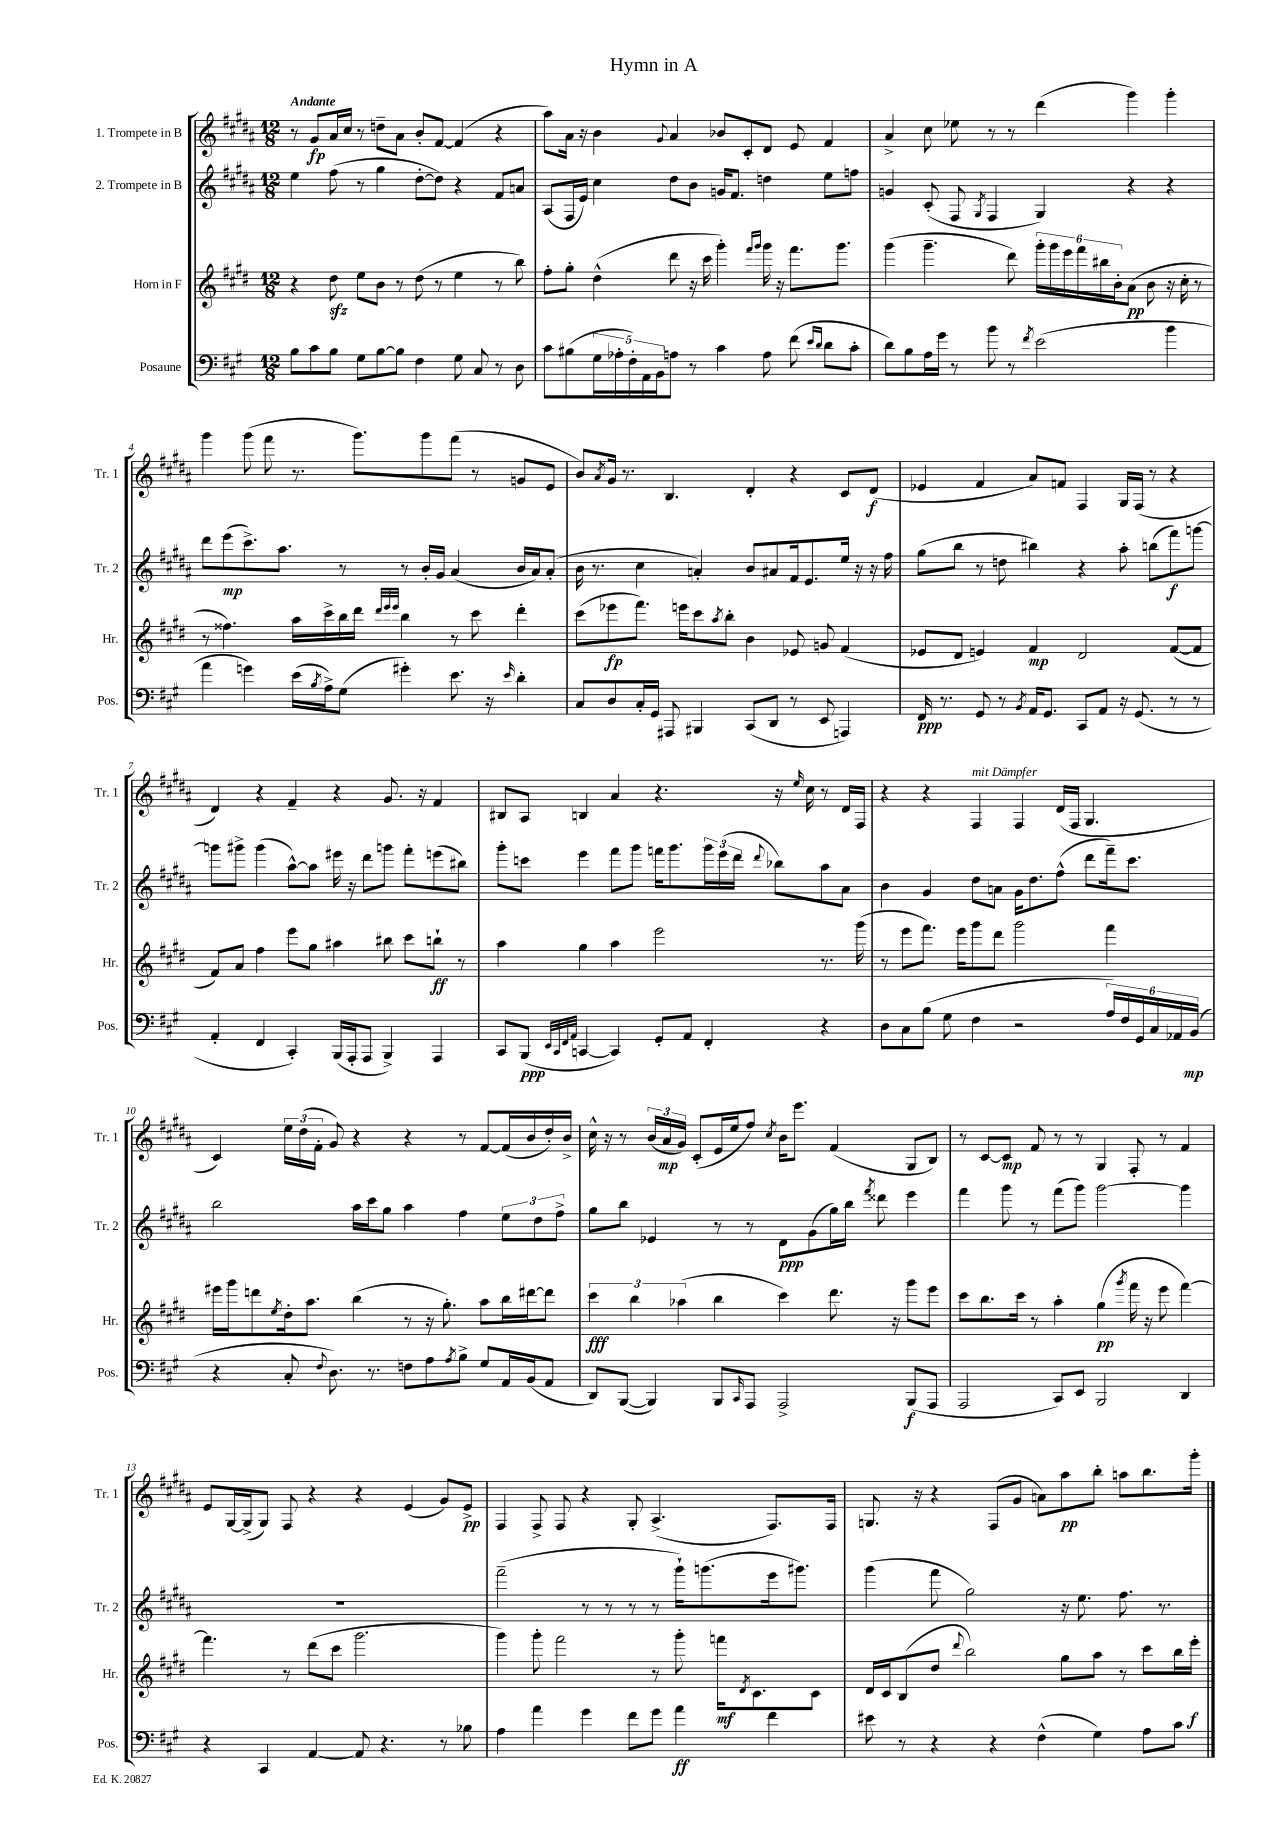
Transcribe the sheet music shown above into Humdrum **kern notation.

**kern	**dynam	**kern	**dynam	**kern	**dynam	**kern	**dynam
*part4	*part4	*part3	*part3	*part2	*part2	*part1	*part1
*staff4	*staff4	*staff3	*staff3	*staff2	*staff2	*staff1	*staff1
*I"Posaune	*	*I"Horn in F	*	*I"2. Trompete in B	*	*I"1. Trompete in B	*
*I'Pos.	*	*I'Hr.	*	*I'Tr. 2	*	*I'Tr. 1	*
*clefF4	*	*clefG2	*	*clefG2	*	*clefG2	*
*k[f#c#g#]	*	*k[f#c#g#d#]	*	*k[f#c#g#d#a#]	*	*k[f#c#g#d#a#]	*
*M12/8	*	*M12/8	*	*M12/8	*	*M12/8	*
=1	=1	=1	=1	=1	=1	=1	=1
!	!	!	!	!	!	!LO:TX:a:B:t=Andante	!
8B\L	.	4r	.	4ee\	.	8r	.
8c#\	.	.	.	.	.	8g#/L	fp
8B\J	.	8dd#zz\	.	(8ff#\	.	16a#/L	.
.	.	.	.	.	.	16cc#/JJ	.
8G#\L	.	8ee\L	.	8r	.	8r	.
[8B\	.	8b\J	.	4gg#\	.	8ddn~\L	.
8B\J]	.	8r	.	.	.	8a#\J	.
4F#\	.	(8dd#\	.	[8dd#'\L	.	8b'/L	.
.	.	8r	.	8dd#\J])	.	[8f#/J	.
8G#\	.	4ee\	.	4r	.	(4f#/]	.
8C#/	.	.	.	.	.	.	.
8r	.	8r	.	8f#/L	.	4r	.
8D\	.	8bb\)	.	8an/J	.	.	.
=2	=2	=2	=2	=2	=2	=2	=2
8c#\L	.	8ff#'\L	.	(8A#/L	.	8aa#\L)	.
(8B#X\	.	8gg#'\J	.	16F#/L	.	16a#\Jk	.
.	.	.	.	16e/JJ)	.	16r	.
20G#\L	.	(4dd#^^\	.	4cc#\	.	4b\	.
20A-X'\	.	.	.	.	.	.	.
20F#'\)	.	.	.	.	.	.	.
20AA\	.	.	.	.	.	.	.
20BB\J	.	.	.	.	.	.	.
.	.	.	.	.	.	8qqg#/	.
8An\J	.	8ddd#\	.	8dd#\L	.	4a#/	.
8r	.	16r	.	8b\J	.	.	.
.	.	16ccc#\	.	.	.	.	.
4c#\	.	4ggg#'\)	.	16gn/KL	.	8b-X/L	.
.	.	.	.	8.f#/J	.	.	.
.	.	.	.	.	.	8c#'/	.
.	.	16qqfff#/LL	.	.	.	.	.
.	.	16qqggg#/JJ	.	.	.	.	.
8A\	.	16ggg#\	.	4ddn\	.	8d#/J	.
.	.	16r	.	.	.	.	.
(8f#\	.	8.fff#\L	.	.	.	8e/	.
16qqe/LL	.	.	.	.	.	.	.
16qqd/JJ	.	.	.	.	.	.	.
8d\L	.	.	.	8ee\L	.	4f#/	.
.	.	8.ggg#\J	.	.	.	.	.
8c#'\J	.	.	.	8ffn\J	.	.	.
=3	=3	=3	=3	=3	=3	=3	=3
8d\L)	.	(4ggg#\	.	4gn/	.	4a#^/	.
8B\	.	.	.	.	.	.	.
16A\L	.	4.ggg#~\	.	(8c#'/	.	8cc#\	.
16g#\JJ	.	.	.	.	.	.	.
8r	.	.	.	8F#/	.	8ee-X\	.
.	.	.	.	8qG#/	.	.	.
8b\	.	.	.	4F#/	.	8r	.
8r	.	8ddd#\)	.	.	.	8r	.
8qf#/	.	.	.	.	.	.	.
(2e\	.	24ggg#'\LL	.	4G#/)	.	(4ddd#\	.
.	.	24ggg#\	.	.	.	.	.
.	.	24eee\	.	.	.	.	.
.	.	24fff#\	.	.	.	.	.
.	.	24bb#X\	.	.	.	.	.
.	.	24b'\J	.	.	.	.	.
.	.	(8a\J	pp	4r	.	4ggg#\)	.
.	.	8b\	.	.	.	.	.
4b\	.	16r	.	4r	.	4ggg#'\	.
.	.	16cc#'\	.	.	.	.	.
.	.	8r	.	.	.	.	.
!!LO:LB:g=z
=4	=4	=4	=4	=4	=4	=4	=4
4a\	.	8r	.	8ddd#\L	.	4ggg#\	.
.	.	4.ff##X\)	.	(8eee\	mp	.	.
4gn\)	.	.	.	8.ccc#^\)	.	(8ggg#\	.
.	.	.	.	.	.	8fff#\	.
.	.	.	.	8.aa#\J	.	.	.
(16e\LL	.	16aa\LL	.	.	.	8.r	.
8qB/	.	.	.	.	.	.	.
16A^\J)	.	16ccc#^\	.	.	.	.	.
(8G#\J	.	16bb\	.	8r	.	.	.
.	.	16ddd#\JJ	.	.	.	8.ggg#\L)	.
.	.	32qqddd#/LLL	.	.	.	.	.
.	.	32qqeee/	.	.	.	.	.
.	.	32qqeee/JJJ	.	.	.	.	.
4g#X'\)	.	4bb\	.	8r	.	.	.
.	.	.	.	16b'/LL	.	8ggg#\	.
.	.	.	.	16g#/JJ	.	.	.
8.e\	.	8r	.	(4a#/	.	(8fff#\J	.
.	.	8ccc#\	.	.	.	8r	.
16r	.	.	.	.	.	.	.
16qqe/	.	.	.	.	.	.	.
4d'\	.	4ddd#'\	.	16b/LL	.	8gn/L	.
.	.	.	.	16a#/J)	.	.	.
.	.	.	.	(8a#'/J	.	8e/J	.
=5	=5	=5	=5	=5	=5	=5	=5
8C#/L	.	(8ccc#\L	.	16b\	.	8b/L)	.
.	.	.	.	8.r	.	.	.
.	.	.	.	.	.	8qa#/	.
8D/	.	8eee-X\	fp	.	.	16g#/Jk	.
.	.	.	.	.	.	8.r	.
16C#'/L	.	8.fff#\J)	.	4cc#\	.	.	.
16GG#/JJ	.	.	.	.	.	.	.
8AAA#X/	.	.	.	.	.	4.B/	.
.	.	16eeen\KL	.	.	.	.	.
4BBB#X/	.	8ccc#\	.	4an'/)	.	.	.
.	.	8qaa/	.	.	.	.	.
.	.	8bb'\J	.	.	.	.	.
(8CC#/L	.	4b\	.	8b/L	.	4d#'/	.
8DD/J	.	.	.	8a#X/	.	.	.
8r	.	8e-X/	.	16f#/k	.	4r	.
.	.	.	.	8.e/	.	.	.
8EE/	.	8gn/	.	.	.	.	.
4AAAn/)	.	(4f#/	.	16ee/Jk	.	8c#/L	.
.	.	.	.	16r	.	.	.
.	.	.	.	16r	.	(8d#/J	f
.	.	.	.	16ff#\	.	.	.
=6	=6	=6	=6	=6	=6	=6	=6
16FF#/	ppp	8e-X/L	.	(8gg#\L	.	4e-X/	.
8.r	.	.	.	.	.	.	.
.	.	8d#/J	.	8bb\J	.	.	.
8GG#/	.	4en/)	.	8r	.	4f#/	.
8r	.	.	.	8ddn\	.	.	.
8qBB/	.	.	.	.	.	.	.
16AA/KL	.	4f#/	mp	4bb#X\)	.	8a#/L)	.
8.GG#/J	.	.	.	.	.	.	.
.	.	.	.	.	.	8fn/J	.
8CC#/L	.	2d#/	.	4r	.	4F#/	.
8AA/J	.	.	.	.	.	.	.
16r	.	.	.	8aa#'\	.	16G#/LL	.
(8.GG#/	.	.	.	.	.	(16F#/JJ	.
.	.	.	.	(8bbn\L	.	8r	.
8r	.	([8f#/L	.	8fff#\)	f	4r	.
8r	.	8f#/J]	.	[8gggn\J	.	.	.
!!LO:LB:g=z
=7	=7	=7	=7	=7	=7	=7	=7
4AA'/	.	8f#/L)	.	8gggn\L]	.	4d#/)	.
.	.	8a/J	.	8ggg#X^\J	.	.	.
4FF#/	.	4ff#\	.	(4ggg#\	.	4r	.
4CC#'/)	.	8eee\L	.	[8aa#^^\L)	.	4f#~/	.
.	.	8gg#\J	.	8aa#\J]	.	.	.
(16BBB/LL	.	4aa#X\	.	16eee#X\	.	4r	.
16AAA'/J	.	.	.	16r	.	.	.
8AAA/J	.	.	.	8ddd#\L	.	.	.
4BBB^/)	.	8bb#X\	.	8gggn\J	.	8.g#/	.
.	.	8ccc#\L	.	8fff#'\L	.	.	.
.	.	.	.	.	.	16r	.
4AAA/	.	8bbn`\J	ff	(8eeen\	.	4f#/	.
.	.	8r	.	8bb#X\J)	.	.	.
=8	=8	=8	=8	=8	=8	=8	=8
8CC#/L	.	4aa\	.	8ggg#'\L	.	8B#X/L	.
(8BBB/J	ppp	.	.	8cccn\J	.	8A#/J	.
32qqEE/LLL	.	.	.	.	.	.	.
32qqCC#/	.	.	.	.	.	.	.
32qqFF#/	.	.	.	.	.	.	.
32qqAA/JJJ	.	.	.	.	.	.	.
[4CCn/	.	4gg#\	.	4eee\	.	4Bn/	.
4CC/])	.	4aa\	.	8fff#\L	.	4a#/	.
.	.	.	.	8ggg#\J	.	.	.
8GG#'/L	.	2eee\	.	16fffn\KL	.	4.r	.
.	.	.	.	8.ggg#\	.	.	.
8AA/J	.	.	.	.	.	.	.
4FF#'/	.	.	.	24ggg#\L	.	.	.
.	.	.	.	(24eee\	.	.	.
.	.	.	.	24ddd#\JJ	.	.	.
.	.	.	.	8qqddd#/	.	.	.
.	.	.	.	8bb-X\L)	.	16r	.
.	.	.	.	.	.	16qqee/	.
.	.	.	.	.	.	16cc#\	.
4r	.	8.r	.	8aa#\	.	8r	.
.	.	.	.	8a#\J	.	16d#/LL	.
.	.	(16ggg#\	.	.	.	16F#/JJ	.
=9	=9	=9	=9	=9	=9	=9	=9
8D\L	.	8r	.	4b\	.	4r	.
8C#\	.	8eee\L	.	.	.	.	.
(8B\J	.	8.fff#\J)	.	4g#/	.	4r	.
8G#\	.	.	.	.	.	.	.
.	.	16eee\KL	.	.	.	.	.
!	!	!	!	!	!	!LO:TX:a:i:t=mit Dämpfer	!
4F#\	.	8ggg#\	.	8dd#\L	.	4F#/	.
.	.	8ddd#\J	.	8an\J	.	.	.
2r	.	2ggg#\	.	16g#\KL	.	4F#/	.
.	.	.	.	8.dd#\	.	.	.
.	.	.	.	(8ff#^^\J	.	(16d#/LL	.
.	.	.	.	.	.	16F#/JJ	.
.	.	.	.	8ddd#\L	.	4.G#/	.
24A/LL)	.	4fff#\	.	16fff#~\k)	.	.	.
24F#/	.	.	.	.	.	.	.
.	.	.	.	8.ccc#\J	.	.	.
24GG#/	.	.	.	.	.	.	.
24C#/	.	.	.	.	.	.	.
24AA-X/	.	.	.	.	.	.	.
(24BB/JJ	mp	.	.	.	.	.	.
!!LO:LB:g=z
=10	=10	=10	=10	=10	=10	=10	=10
4r	.	16eee#X\LL	.	2bb\	.	4c#/)	.
.	.	16ggg#\J	.	.	.	.	.
.	.	8dddn\	.	.	.	.	.
.	.	8qee/	.	.	.	.	.
8C#'/	.	16dd#'\k	.	.	.	24ee\LL	.
.	.	.	.	.	.	(24dd#\	.
.	.	8.aa\J	.	.	.	.	.
.	.	.	.	.	.	24f#'\JJ	.
8qqF#/	.	.	.	.	.	.	.
8.D\)	.	.	.	.	.	8g#/)	.
.	.	(4bb\	.	16aa#\LL	.	4r	.
8.r	.	.	.	16ccc#\J	.	.	.
.	.	.	.	8gg#\J	.	.	.
8Fn\L	.	8r	.	4aa#\	.	4r	.
8A\	.	16r	.	.	.	.	.
.	.	8.gg#'\)	.	.	.	.	.
8qA/	.	.	.	.	.	.	.
8B^\J	.	.	.	4ff#\	.	8r	.
8G#/L	.	8aa\L	.	.	.	[8f#/L	.
16AA/L	.	16bb\L	.	12ee\L	.	(16f#/L]	.
(16BB/J	.	[16ddd#X\J	.	.	.	16b/	.
.	.	.	.	12dd#\	.	.	.
8AA/J	.	8ddd#\J]	.	.	.	16dd#'/)	.
.	.	.	.	12ff#^\J	.	.	.
.	.	.	.	.	.	16b^/JJ	.
=11	=11	=11	=11	=11	=11	=11	=11
8DD/L)	.	6ccc#\	fff	8gg#\L	.	16cc#^^\	.
.	.	.	.	.	.	16r	.
([8BBB/J	.	.	.	8bb\J	.	8r	.
.	.	6bb\	.	.	.	.	.
4BBB/])	.	.	.	4e-X/	.	(24b/LL	.
.	.	.	.	.	.	24a#/	mp
.	.	(6aa-X\	.	.	.	24g#/JJ)	.
.	.	.	.	.	.	(8c#'/L	.
8BBB/L	.	4bb\	.	8r	.	16e/L	.
.	.	.	.	.	.	16ee/J	.
16qqCC#/	.	.	.	.	.	.	.
8AAA/J	.	.	.	8r	.	8ff#/J)	.
.	.	.	.	.	.	8qcc#/	.
2AAA^/	.	4ccc#\)	.	8d#\L	ppp	16b\KL	.
.	.	.	.	.	.	8.eee\J	.
.	.	.	.	(8g#\	.	.	.
.	.	8.ddd#\	.	16gg#\L)	.	(4f#/	.
.	.	.	.	16bb\JJ	.	.	.
.	.	.	.	8qfff#/	.	.	.
.	.	.	.	8ddd##X\	.	.	.
.	.	16r	.	.	.	.	.
(8BBB/L	f	8ggg#\L	.	4eee\	.	8G#/L	.
8AAA/J	.	8eee\J	.	.	.	8B/J)	.
=12	=12	=12	=12	=12	=12	=12	=12
2AAA/	.	8ccc#\L	.	4fff#\	.	8r	.
.	.	8.bb\	.	.	.	[8c#/L	.
.	.	.	.	8ggg#\	.	8c#/J]	mp
.	.	16ccc#\Jk	.	.	.	.	.
.	.	8r	.	8r	.	8f#/	.
8CC#/L)	.	4aa'\	.	(8fff#\L	.	8r	.
8EE/J	.	.	.	8ggg#\J)	.	8r	.
2BBB/	.	(4gg#\	pp	[2ggg#\	.	4G#/	.
.	.	8qggg#/	.	.	.	.	.
.	.	16fff#\	.	.	.	8F#'/	.
.	.	16r	.	.	.	.	.
.	.	8eee\	.	.	.	8r	.
4DD/	.	[4fff#\)	.	4ggg#\]	.	4f#/	.
!!LO:LB:g=z
=13	=13	=13	=13	=13	=13	=13	=13
4r	.	4.fff#\]	.	1.r	.	8e/L	.
.	.	.	.	.	.	[16G#/L	.
.	.	.	.	.	.	(16G#^/J]	.
4CC#/	.	.	.	.	.	8G#/J)	.
.	.	8r	.	.	.	8F#/	.
[4AA/	.	(8ddd#\L	.	.	.	4r	.
.	.	8ccc#\J	.	.	.	.	.
8AA/]	.	2.ggg#\	.	.	.	4r	.
4.r	.	.	.	.	.	.	.
.	.	.	.	.	.	(4e/	.
8r	.	.	.	.	.	8g#/L)	.
8B-X\	.	.	.	.	.	8e^/J	pp
=14	=14	=14	=14	=14	=14	=14	=14
4A\	.	4ggg#\)	.	(2fff#~\	.	4F#/	.
4a\	.	8ggg#'\	.	.	.	8F#^/	.
.	.	2fff#\	.	.	.	8F#/	.
4g#\	.	.	.	8r	.	4r	.
.	.	.	.	8r	.	.	.
8f#\L	.	.	.	8r	.	8G#'/	.
8g#\J	.	8r	.	8r	.	(4.A#^/	.
4a\	ff	8ggg#'\	.	16ggg#`\KL)	.	.	.
.	.	.	.	(8.gggn\	.	.	.
.	.	16fffn\KL	mf	.	.	.	.
.	.	8qd#/	.	.	.	.	.
.	.	8.c#\	.	.	.	.	.
4f#\	.	.	.	16eee\k	.	8.F#/L)	.
.	.	.	.	8.ggg#X\J)	.	.	.
.	.	8c#\J	.	.	.	.	.
.	.	.	.	.	.	16F#/Jk	.
=15	=15	=15	=15	=15	=15	=15	=15
8e#X\	.	16d#/LL	.	(4ggg#\	.	8.Gn/	.
.	.	16c#/J	.	.	.	.	.
8r	.	(8B/	.	.	.	.	.
.	.	.	.	.	.	16r	.
4r	.	8dd#/J	.	8fff#\	.	4r	.
.	.	8qqddd#/	.	.	.	.	.
.	.	2bb\)	.	2gg#\)	.	.	.
4r	.	.	.	.	.	(8F#/L	.
.	.	.	.	.	.	8g#/J	.
(4F#^^\	.	.	.	.	.	8an\L)	.
.	.	8gg#\L	.	16r	.	8aa#\	pp
.	.	.	.	8.ee\	.	.	.
4G#\)	.	8aa\J	.	.	.	8bb'\J	.
.	.	8r	.	8.ff#\	.	8aan\L	.
8A\L	.	8ccc#\L	.	.	.	8.bb\	.
.	.	.	.	8.r	.	.	.
8c#\J	.	16bb\L	.	.	.	.	.
.	.	16eee'\JJ	f	.	.	16ggg#'\Jk	.
==	==	==	==	==	==	==	==
*-	*-	*-	*-	*-	*-	*-	*-
